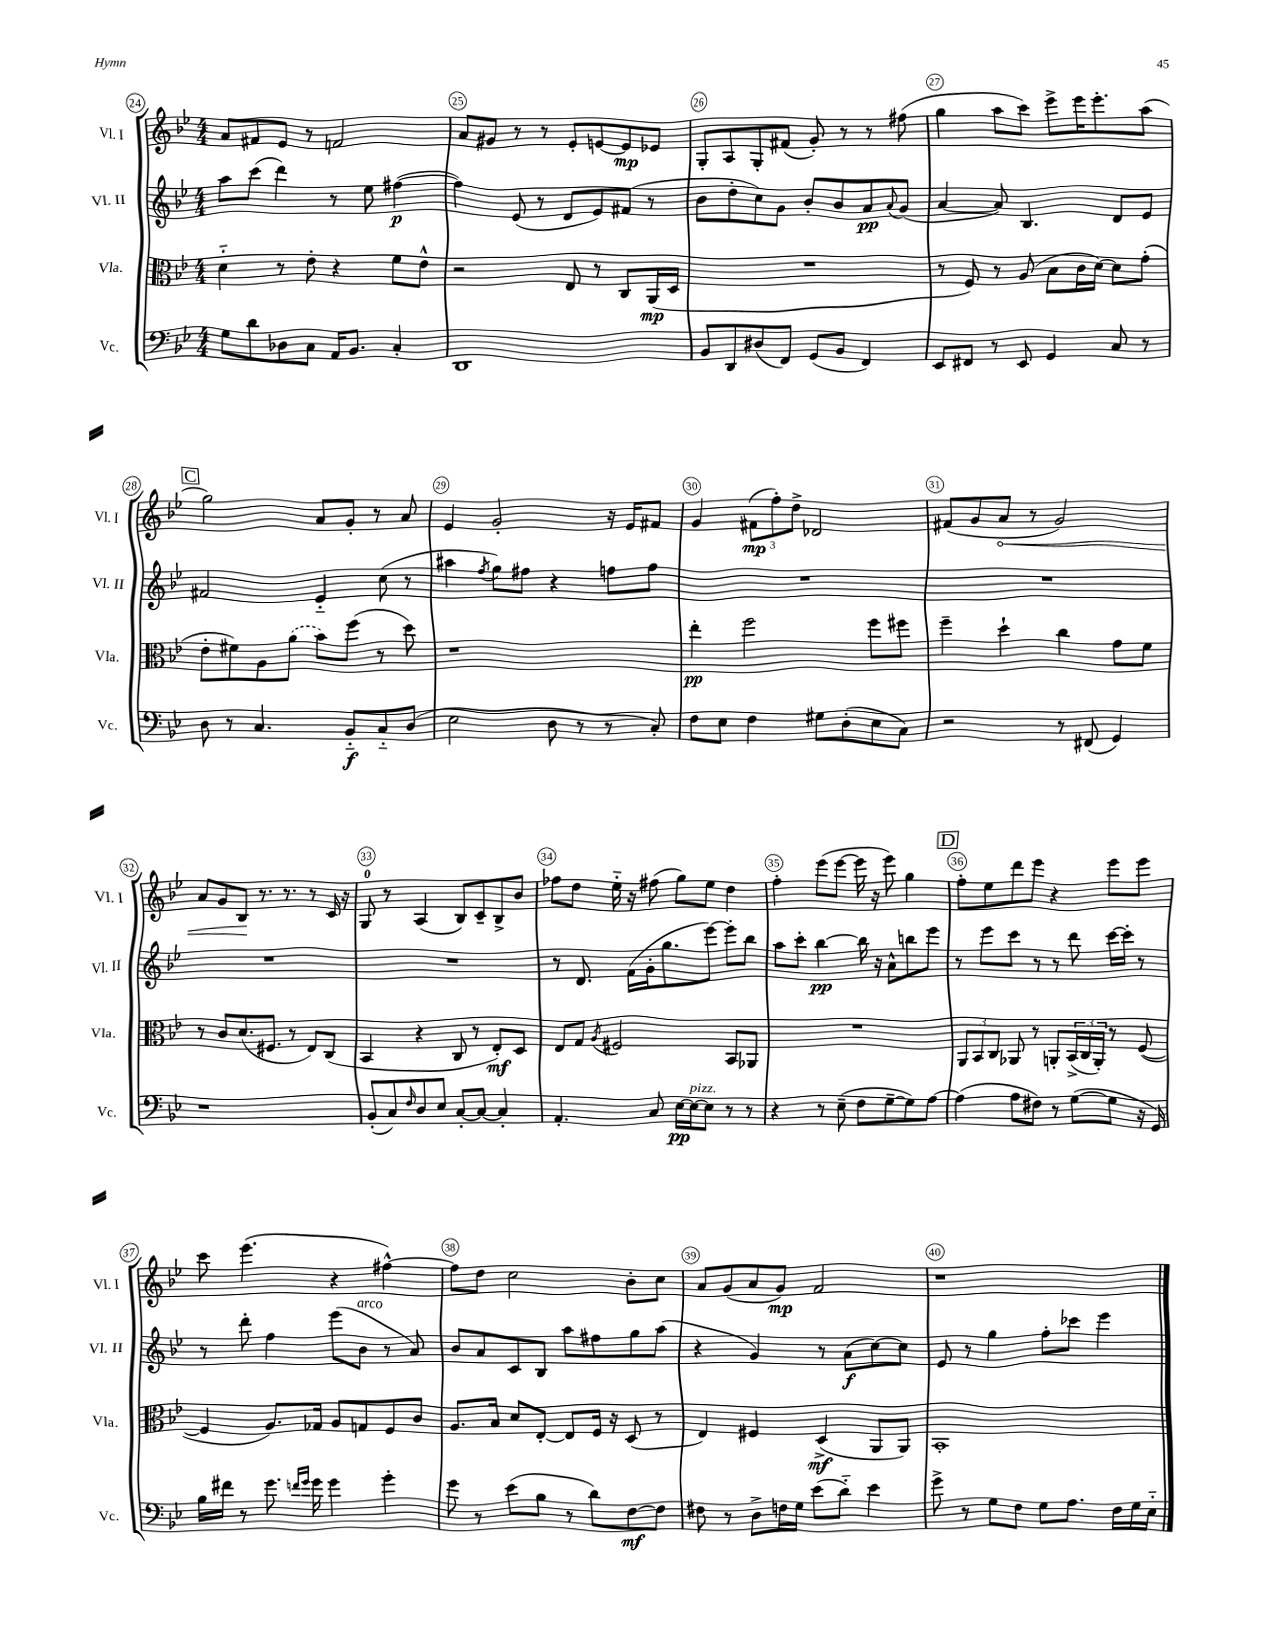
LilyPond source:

<<
\new StaffGroup <<
\new Staff = "s0" \with { instrumentName = "Vl. I" shortInstrumentName = "Vl. I" } {
    \clef treble \key bes \major \numericTimeSignature \time 4/4
    a'8 fis'8 ees'8 r8 f'2 |
    a'8 gis'8 r8 r8 ees'8-. e'8~ e'8\mp ees'8 |
    g8-. a8 g8-. fis'8( g'8-.) r8 r8 fis''8( |
    g''4 a''8 c'''8) ees'''8-> ees'''16 ees'''8.-. a''8( |
    \mark \markup { \box "C" } g''2) a'8 g'8-. r8 a'8 |
    ees'4 g'2-. r16 ees'16 fis'8 |
    g'4 \tuplet 3/2 { fis'8\mp( f''8-.) d''8-> } des'2 |
    fis'8( g'8 \once \override Hairpin.circled-tip = ##t a'8\< r8 g'2) |
    a'8 g'8 bes8\! r8. r8. r8 c'16 r16 |
    g8-0 r8 a4( bes8) c'8-- bes8-> bes'8 |
    fes''8 d''8 ees''16-_ r16 fis''8( g''8) ees''8 d''4 |
    f''4-. ees'''8( ees'''8~ ees'''16 r16 ees'''8) g''4 |
    \mark \markup { \box "D" } f''8-. ees''8 d'''8 ees'''8 r4 ees'''8 ees'''8 |
    c'''8 ees'''4.( r4 fis''4~-^) |
    fis''8 d''8 c''2 bes'8-. c''8 |
    a'8 g'8( a'8 g'8\mp) f'2 |
    r1 \bar "|." |
}
\new Staff = "s1" \with { instrumentName = "Vl. II" shortInstrumentName = "Vl. II" } {
    \clef treble \key bes \major \numericTimeSignature \time 4/4
    a''8 c'''8( d'''4) r8 ees''8 fis''4~\p( |
    fis''4) ees'8( r8 d'8 ees'8) fis'8( r8 |
    bes'8 d''8-. c''8) g'8 bes'8-. bes'8 a'8\pp \appoggiatura { a'8 } g'8( |
    a'4~ a'8) bes4. d'8 ees'8 |
    \mark \markup { \box "C" } fis'2 ees'4-_ c''8( r8 |
    ais''4 \acciaccatura { f''8 } g''8) fis''8 r4 f''8 f''8 |
    R1 |
    R1 |
    R1 |
    R1 |
    r8 d'8. f'16( g'16-. g''8. ees'''8~) ees'''8-. bes''8 |
    a''8 c'''8-. bes''4~\pp bes''16 r16 a'8-^ b''8 ees'''8 |
    \mark \markup { \box "D" } r8 ees'''8 c'''8 r8 r8 d'''8 c'''16~ c'''16-. r8 |
    r8 d'''8-. f''4 ees'''8( bes'8^\markup { \italic "arco" } r8 a'8) |
    bes'8 a'8 c'8 bes8 a''8 fis''8 g''8 a''8( |
    r4 g'4) r8 a'8\f( c''8~) c''8 |
    ees'8 r8 g''4 f''8-. ces'''8 ees'''4 \bar "|." |
}
\new Staff = "s2" \with { instrumentName = "Vla." shortInstrumentName = "Vla." } {
    \clef alto \key bes \major \numericTimeSignature \time 4/4
    d'4-_ r8 ees'8-. r4 f'8 ees'8-^ |
    r2 ees8 r8 c8 a,16\mp( d16 |
    R1 |
    r8 f8) r8 a8( bes8 c'16 d'16~) d'8 g'8-.( |
    \mark \markup { \box "C" } ees'8-. fis'8) a8 \once \slurDashed a'8( bes'8) f''8( r8 d''8) |
    r1 |
    ees''4-.\pp f''2 f''8 fis''8 |
    f''4-- d''4-! c''4 g'8 f'8 |
    r8 c'8 d'8.( fis8. r8 ees8) c8( |
    bes,4 r4 c8 r8 ees8-.\mf) d8 |
    ees8 g8 \acciaccatura { a8 } fis2 bes,8 aes,8 |
    R1 |
    \mark \markup { \box "D" } \tuplet 3/2 { a,8 bes,8 c8 } aes,8 r8 a,8-. \tuplet 3/2 { bes,16->( c16 a,16-.) } r8 f8~( |
    f4 a8.) ges16 a8 g8 f8 c'8 |
    a8. bes16 d'8 ees8~-. ees8 f16 r16 d8( r8 |
    ees4) fis4 d4->\mf( a,8 a,8) |
    bes,1-. \bar "|." |
}
\new Staff = "s3" \with { instrumentName = "Vc." shortInstrumentName = "Vc." } {
    \clef bass \key bes \major \numericTimeSignature \time 4/4
    g8 d'8 des8 c8 a,16 bes,8. c4-. |
    d,1 |
    bes,8 d,8 dis8( f,8) g,8( bes,8 f,4) |
    ees,8 fis,8 r8 ees,8 g,4 c8 r8 |
    \mark \markup { \box "C" } d8 r8 c4. bes,8-_\f c8-_ d8( |
    ees2 d8 r8 r8 c8-.) |
    f8 ees8 f4 gis8 d8-.( ees8 c8) |
    r2 r8 fis,8( g,4) |
    r1 |
    bes,8-.( c8) \grace { f16 } d8 ees8 c8~-. c8~ c4-. |
    a,4.-. c8 ees16~\pp ees16~^\markup { \italic "pizz." } ees8 r8 r8 |
    r4 r8 ees8--( f8 g8~-- g8) a8~ |
    \mark \markup { \box "D" } a4( a8 fis8) r8 g8~( g8 r16 g,16) |
    bes16 fis'16 r8 g'8. \grace { f'16 g'16 } g'16 g'4 g'4-. |
    g'8 r8 ees'8( bes8 r8 d'8) f8~\mf f8 |
    fis8 r8 d8-> f16 g16 ees'8( d'8-_) ees'4 |
    g'8-> r8 g8 f8 g8 a8. f16 g16 ees16-_ \bar "|." |
}
>>
>>
\layout { \context { \Score currentBarNumber = #24 \override BarNumber.break-visibility = ##(#f #t #t) barNumberVisibility = #all-bar-numbers-visible \override BarNumber.stencil = #(make-stencil-circler 0.1 0.3 ly:text-interface::print) } }
